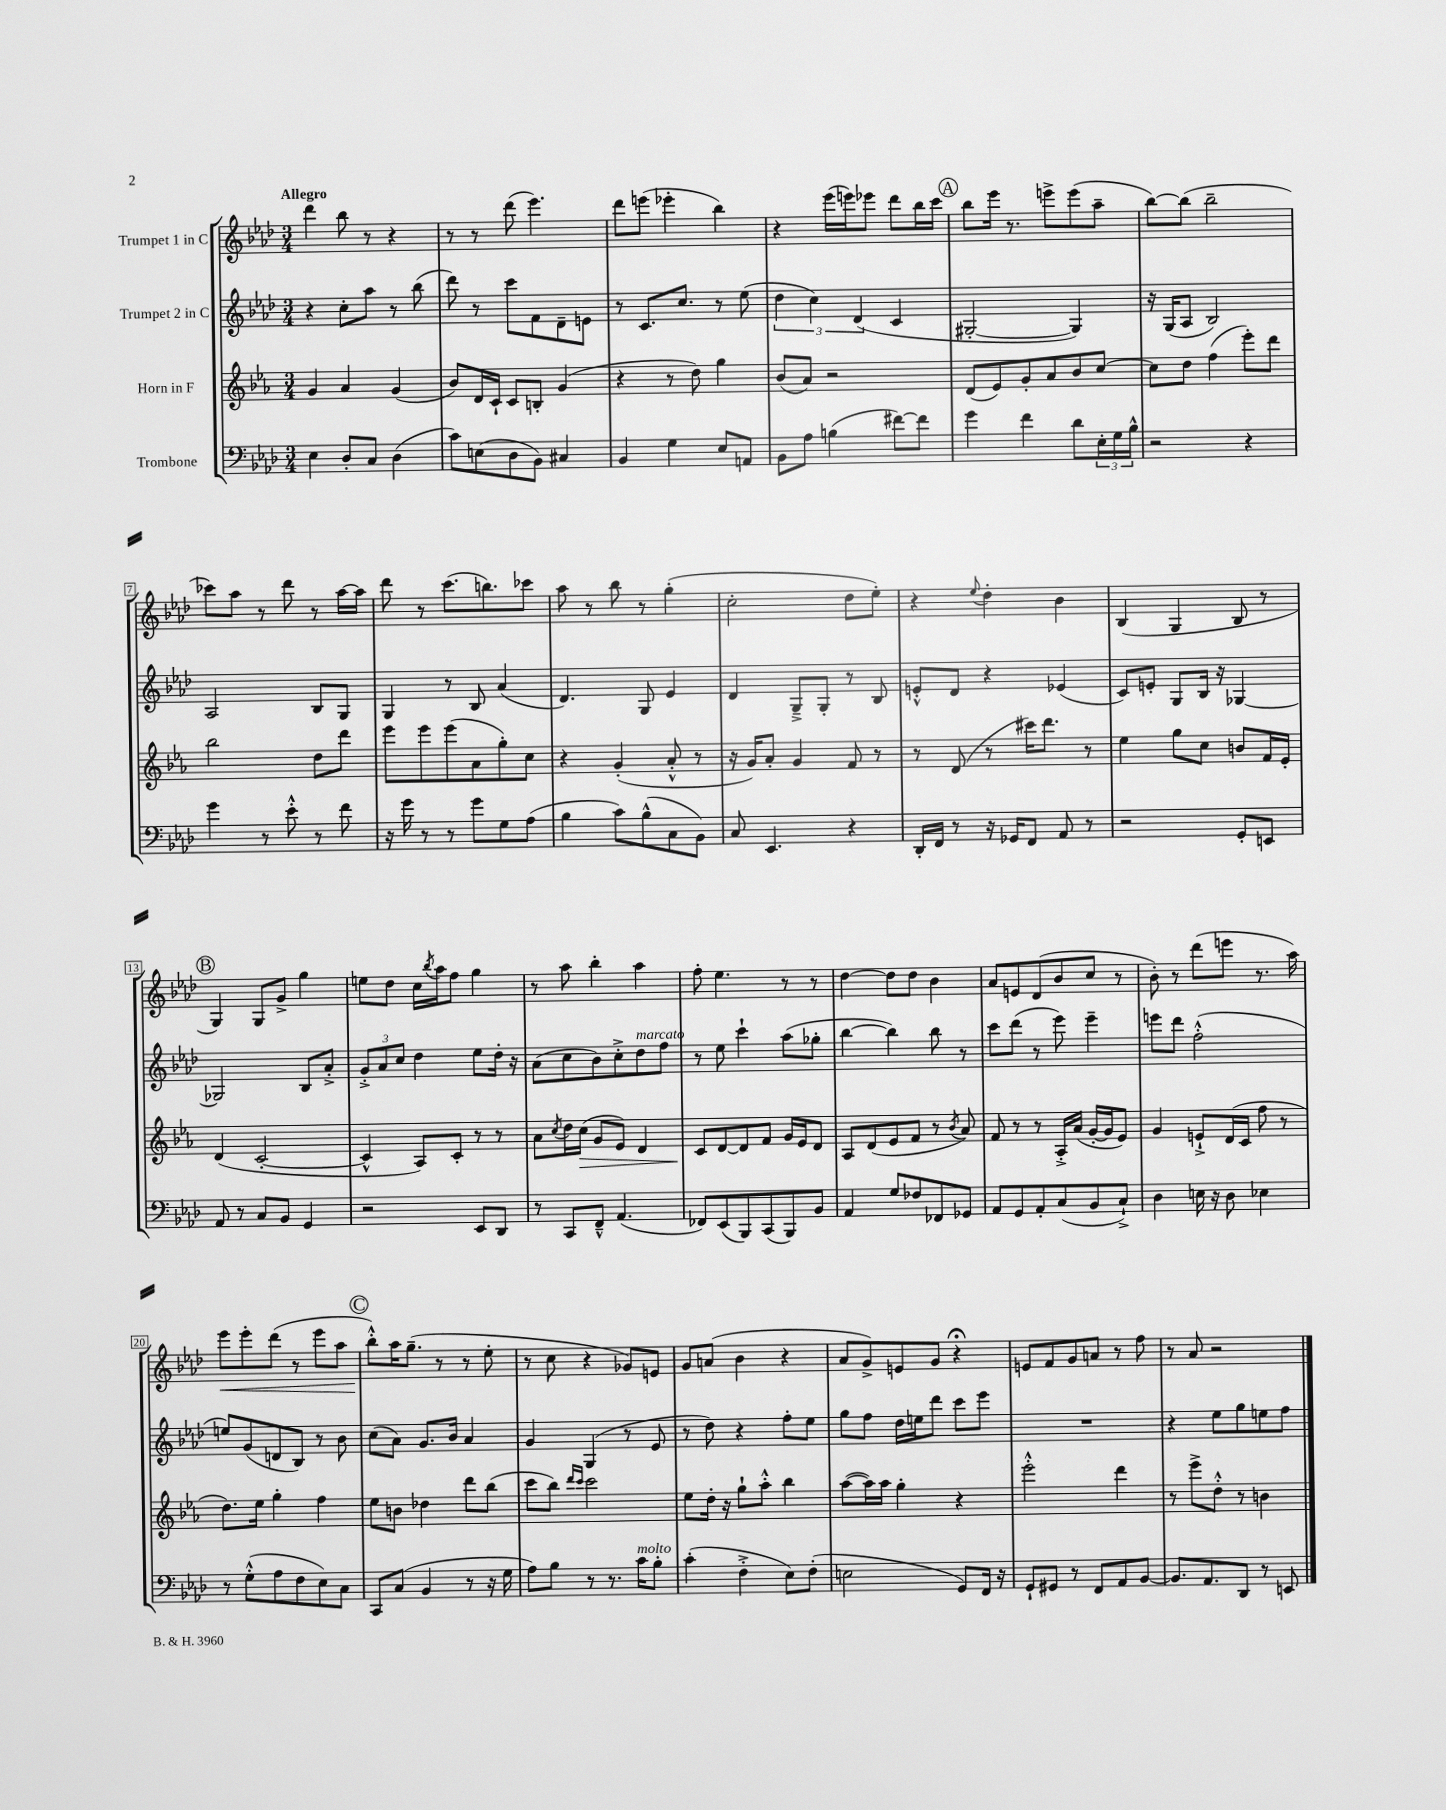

**kern	**kern	**kern	**kern
*staff4	*staff3	*staff2	*staff1
*clefF4	*clefG2	*clefG2	*clefG2
*k[b-e-a-d-]	*k[b-e-a-]	*k[b-e-a-d-]	*k[b-e-a-d-]
*M3/4	*M3/4	*M3/4	*M3/4
4E-	4g	4r	4ddd-
8D-'	4a-	8cc'	8bb-
8C	.	8aa-	8r
(4D-	(4g	8r	4r
.	.	(8bb-	.
=	=	=	=
8c)	8b-)	8ddd-)	8r
(8E	16d	8r	8r
.	16c`	.	.
8D-	8c	8ccc	(8ddd-
8BB-)	8B'	8f	4.eee-)
4C#	(4g	8d-~	.
.	.	8e	.
=	=	=	=
4BB-	4r	8r	8ddd-
.	.	8.c	(8eee
4G	8r	.	4eee-'
.	.	8.cc	.
.	8dd)	.	.
8E-	4gg	8r	4bb-)
8AA	.	(8ee-	.
=	=	=	=
8BB-	(8b-	6dd-	4r
8A-	8a-)	.	.
.	.	6cc)	.
(4B	2r	.	(16eee-
.	.	.	16eee)
.	.	(6d-	.
.	.	.	8eee-
[8f#)	.	4c	8ddd-
8f#]	.	.	16bb-
.	.	.	16ccc
=	=	=	=
4g	(8d	[2G#'	8bb-
.	8e-)	.	16eee-
.	.	.	8.r
4f	8g'	.	.
.	8a-	.	8eee^
8d-	8b-	4G#])	(8eee
24E-'	[8cc	.	8aa-~
24G	.	.	.
24B-^^	.	.	.
=	=	=	=
2r	8cc]	16r	[8bb-)
.	.	(16G	.
.	8dd	8A-	(8bb-]
.	(4ff	2B-)	2bb-~
4r	8eee-')	.	.
.	8ddd	.	.
=	=	=	=
4g	2bb-	2A-	8ccc-)
.	.	.	8aa-
8r	.	.	8r
8e-'^^	.	.	8ddd-
8r	8dd	8B-	8r
8f	8ddd	8G	[16aa-
.	.	.	16aa-]
=	=	=	=
16r	8eee-	4G	8ddd-
16g	.	.	.
8r	8eee-	.	8r
8r	(8eee-	8r	(8.ccc
8g	8a-	8B-	.
.	.	.	8.bb)
8G	8gg')	(4a-	.
(8A-	8cc	.	8ccc-
=	=	=	=
4B-	4r	4.d-)	8aa-
.	.	.	8r
8c)	(4g'	.	8bb-
(8B-^^	.	8G	8r
8C	8a-'^^	4e-	(4gg'
8BB-)	8r	.	.
=	=	=	=
8C	16r	4d-	2cc'
.	16g)	.	.
4.EE-	8a-'	.	.
.	4g	8G~^	.
.	.	8G'	.
4r	8f	8r	8dd-
.	8r	8B-	8ee-')
=	=	=	=
16DD-'	8r	8e'^^	4r
16FF	.	.	.
8r	(8d	8d-	.
.	.	.	8qqee-
16r	8r	4r	4dd-'
16GG-	.	.	.
8FF	16ccc#)	.	.
.	8.ddd	.	.
8AA-	.	(4e-	4b-
8r	8r	.	.
=	=	=	=
2r	4ee-	8c)	(4B-
.	.	8e'	.
.	8gg	8G	4G
.	8cc	16B-	.
.	.	16r	.
8GG'	8b	[4G-	8B-
8EE	16f	.	8r
.	16e-'	.	.
=	=	=	=
8AA-	(4d	2G-]	4G)
8r	.	.	.
8C	[2c'	.	8G
8BB-	.	.	8g^
4GG	.	8B-	4gg
.	.	8a-'^	.
=	=	=	=
2r	4c^^]	12g'^	8ee
.	.	12a-	.
.	.	.	8dd-
.	.	12cc	.
.	8A-)	4dd-	16cc
.	.	.	8qbb-
.	.	.	16aa-
.	8c'	.	8ff
8EE-	8r	8ee-	4gg
8DD-	8r	16dd-'	.
.	.	16r	.
=	=	=	=
8r	8a-	(8a-	8r
.	8qcc	.	.
8CC	16dd	8cc	8aa-
.	(16cc	.	.
8FF~^^	8g	8b-)	4bb-'
(4.AA-	8e-)	8cc'^	.
.	4d	8dd-	4aa-
.	.	8ff	.
=	=	=	=
8FF-)	8c	8r	8ff'
(8EE-	[8d	8ee-	4.ee-
8BBB-)	8d]	4ccc`	.
(8CC	8f	.	.
8BBB-)	16g	(8aa-	8r
.	16e-	.	.
8BB-	8d	8gg-'	8r
=	=	=	=
4AA-	8A-	[4bb-	[4dd-
.	(8d	.	.
8G	8e-	4bb-])	8dd-]
8F-	8f	.	8dd-
8FF-	8r	8bb-	4b-
.	8qb-	.	.
8GG-	8a-)	8r	.
=	=	=	=
8AA-	8f	8ccc	8a-
8GG	8r	(8ddd-	8e
8AA-'	8r	8r	(8d-
(8C	16A-'^	8eee-)	8b-
.	(16a-	.	.
8BB-	[16g'	4eee-~	8cc
.	16g]	.	.
8C`^)	8e-)	.	8r
=	=	=	=
4D-	4g	8eee	8b-')
.	.	8ddd-	8r
16E	8e`^	(2ff'^^	(8ddd-
16r	.	.	.
8D-	(16d	.	8eee
.	16c	.	.
4E-	8ff	.	8.r
.	8r	.	.
.	.	.	16aa-)
=	=	=	=
8r	8.dd)	8ee)	8eee-
(8G'^^	.	(8g	8eee-'
.	16ee-	.	.
8A-	4gg'	8d	(8ddd-
8F	.	8B-)	8r
8E-)	4ff	8r	8eee-
8C	.	8b-	8aa-
=	=	=	=
8CC	8ee-	(8cc	8bb-'^^)
(8C	8b	8a-)	16aa-
.	.	.	(8.gg~
4BB-	4dd-	8.g	.
.	.	.	8r
.	.	16b-	.
8r	8ddd	4a-	8r
16r	(8bb-	.	8ee-'
16G	.	.	.
=	=	=	=
8A-)	8ccc	4g	8r
8B-	8bb-)	.	8cc
.	16qqddd	.	.
.	16qqccc	.	.
8r	2ccc	(4G	4r
8.r	.	.	.
.	.	8r	8g-)
16c	.	.	.
8B-'	.	8e-	8e
=	=	=	=
(4c'	8ee-	8r	8g
.	16dd'	8dd-)	(8a
.	16r	.	.
4F'^	8gg`	4r	4b-
.	8aa-'^^	.	.
8E-)	4bb-	8ff'	4r
(8F'	.	8ee-	.
=	=	=	=
2E	([8aa-	8gg	8a-
.	16aa-])	8ff	8g^)
.	16aa-	.	.
.	4gg'	16dd-	8e
.	.	16ee	.
.	.	8ddd-	8g
8GG)	4r	8ccc	4r;
16FF	.	8eee-	.
16r	.	.	.
=	=	=	=
8GG`	2eee-'^^	2.r	8e
8GG#	.	.	8f
8r	.	.	8g
8FF	.	.	8a
8AA-	4ddd	.	8r
[8BB-	.	.	8ff
=	=	=	=
8.BB-]	8r	4r	8r
.	8eee-^	.	8a-
8.AA-	.	.	.
.	8dd'^^	8ee-	2r
8DD-	8r	8gg	.
8r	4b	8ee	.
8EE	.	8ff	.
==	==	==	==
*-	*-	*-	*-
